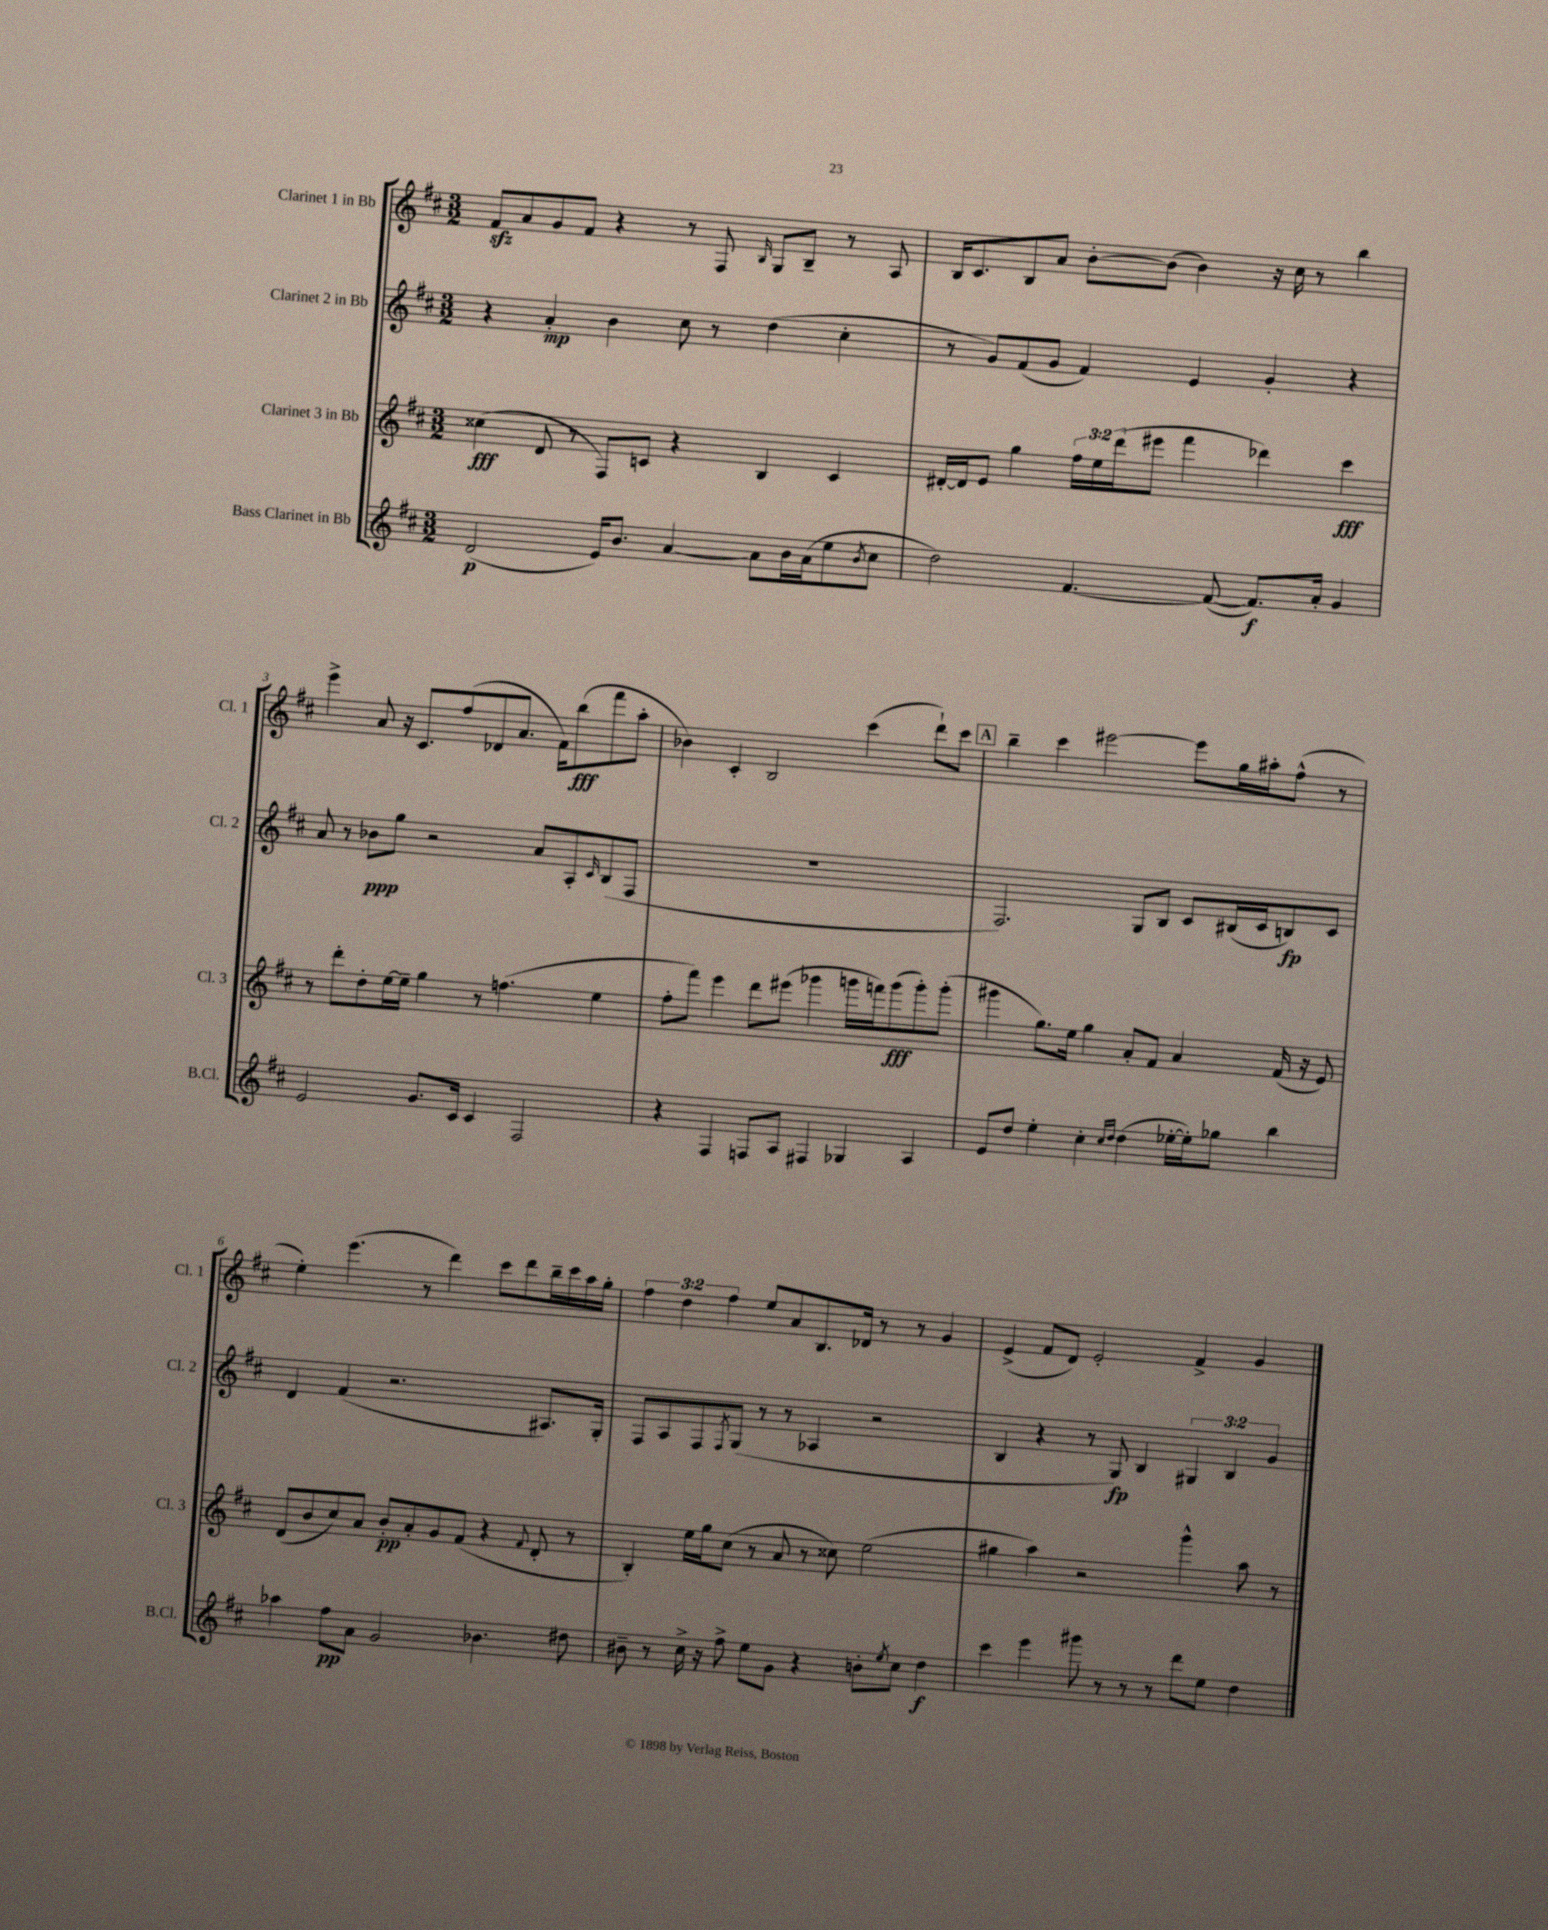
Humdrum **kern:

**kern	**dynam	**kern	**dynam	**kern	**dynam	**kern	**dynam
*part4	*part4	*part3	*part3	*part2	*part2	*part1	*part1
*staff4	*staff4	*staff3	*staff3	*staff2	*staff2	*staff1	*staff1
*I"Bass Clarinet in Bb	*	*I"Clarinet 3 in Bb	*	*I"Clarinet 2 in Bb	*	*I"Clarinet 1 in Bb	*
*I'B.Cl.	*	*I'Cl. 3	*	*I'Cl. 2	*	*I'Cl. 1	*
*clefG2	*	*clefG2	*	*clefG2	*	*clefG2	*
*k[f#c#]	*	*k[f#c#]	*	*k[f#c#]	*	*k[f#c#]	*
*M3/2	*	*M3/2	*	*M3/2	*	*M3/2	*
=1	=1	=1	=1	=1	=1	=1	=1
(2d/	p	(4cc##X\	fff	4r	.	8f#zz/L	.
.	.	.	.	.	.	8a/	.
.	.	8d/	.	4a'/	mp	8g/	.
.	.	8r	.	.	.	8f#/J	.
16e/KL)	.	8F#/L)	.	4b\	.	4r	.
8.b/J	.	.	.	.	.	.	.
.	.	8cn/J	.	.	.	.	.
[4a/	.	4r	.	8cc#\	.	8r	.
.	.	.	.	8r	.	8F#/	.
.	.	.	.	.	.	16qqB/	.
8a\L]	.	4B/	.	(4dd\	.	8G/L	.
16b\L	.	.	.	.	.	8B~/J	.
(16a\J	.	.	.	.	.	.	.
8ee\	.	4c/	.	4cc#'\	.	8r	.
8qb/	.	.	.	.	.	.	.
8cc#\J	.	.	.	.	.	8A/	.
=2	=2	=2	=2	=2	=2	=2	=2
2dd\)	.	[16d#X'/LL	.	8r	.	16B/KL	.
.	.	16d#/J]	.	.	.	8.c#/	.
.	.	8e/J	.	8g/L)	.	.	.
.	.	4gg\	.	(8f#/	.	8B/	.
.	.	.	.	8g/J	.	8a/J	.
[4.f#/	.	24ff#\LL	.	4f#/)	.	[8b'\L	.
.	.	24ee\	.	.	.	.	.
.	.	(24ddd\J	.	.	.	.	.
.	.	8eee#X\J	.	.	.	(8b\J]	.
.	.	4fff#\	.	4e/	.	4b\)	.
(8f#/_	.	.	.	.	.	.	.
8.f#/L])	f	4ddd-X\)	.	4g'/	.	16r	.
.	.	.	.	.	.	16cc#\	.
.	.	.	.	.	.	8r	.
16a'/Jk	.	.	.	.	.	.	.
4g/	.	4ccc#\	fff	4r	.	4bb\	.
!!LO:LB:g=z
=3	=3	=3	=3	=3	=3	=3	=3
2e/	.	8r	.	8a/	.	4eee^\	.
.	.	8ddd'\L	.	8r	.	.	.
.	.	8dd'\	.	8b-X\L	ppp	8a/	.
.	.	[16ee\L	.	8gg\J	.	16r	.
.	.	16ee~\JJ]	.	.	.	8.c#/L	.
8.g/L	.	4gg\	.	2r	.	.	.
.	.	.	.	.	.	(8ff#/	.
16c#/Jk	.	.	.	.	.	.	.
4c#/	.	8r	.	.	.	8d-X/	.
.	.	(4.ffn\	.	.	.	8.a/J	.
2F#/	.	.	.	8a/L	.	.	.
.	.	.	.	.	.	16f#\KL)	.
.	.	.	.	8A'/	.	(8bb\	fff
.	.	.	.	16qqc#/	.	.	.
.	.	4ee\	.	(8B/	.	8fff#\	.
.	.	.	.	8F#/J	.	8aa'\J	.
=4	=4	=4	=4	=4	=4	=4	=4
4r	.	8ff#'\L	.	1.r	.	4b-X\)	.
.	.	8fff#\J)	.	.	.	.	.
4F#/	.	4eee\	.	.	.	4c#'/	.
8Fn/L	.	8ddd\L	.	.	.	2B/	.
8A/J	.	(8eee#X\J	.	.	.	.	.
4F#X/	.	4ggg-X\	.	.	.	.	.
4G-X/	.	16gggn\LL	.	.	.	(4ccc#\	.
.	.	16fffn\J)	.	.	.	.	.
.	.	(8ggg\	fff	.	.	.	.
4A/	.	8ggg'\)	.	.	.	8ddd`\L)	.
.	.	(8ggg'\J	.	.	.	8ccc#\J	.
!!LO:REH:place=s1:t=A
=5	=5	=5	=5	=5	=5	=5	=5
8e/L	.	4ggg#X\	.	2.F#/)	.	4bb~\	.
8dd/J	.	.	.	.	.	.	.
4ee'\	.	8.gg\L)	.	.	.	4ccc#\	.
.	.	16ee\Jk	.	.	.	.	.
4cc#'\	.	4gg\	.	.	.	[2eee#X\	.
16qqcc#/LL	.	.	.	.	.	.	.
16qqdd/JJ	.	.	.	.	.	.	.
(4dd\	.	8a'/L	.	8G/L	.	.	.
.	.	8f#/J	.	8B/J	.	.	.
[16ee-X'\LL	.	4a/	.	8c#/L	.	8eee#\L]	.
16ee-'\J])	.	.	.	.	.	.	.
8gg-X\J	.	.	.	(16B#X/L	.	16gg\L	.
.	.	.	.	16c#/J	.	16aa#X'\J	.
4bb\	.	(16f#/	.	8Bn/)	fp	(8ff#^^\J	.
.	.	16r	.	.	.	.	.
.	.	8e/)	.	8c#/J	.	8r	.
!!LO:LB:g=z
=6	=6	=6	=6	=6	=6	=6	=6
4aa-X\	.	(8d/L	.	4d/	.	4ee'\)	.
.	.	8b/	.	.	.	.	.
8ff#\L	pp	8cc#/)	.	(4f#/	.	(4.eee\	.
8a\J	.	8a/J	.	.	.	.	.
2g/	.	8b'/L	pp	2.r	.	.	.
.	.	8a'/	.	.	.	8r	.
.	.	8g/	.	.	.	4ddd\)	.
.	.	(8f#/J	.	.	.	.	.
4.b-X\	.	4r	.	.	.	8ccc#\L	.
.	.	.	.	.	.	8ddd\	.
.	.	8qqf#/	.	.	.	.	.
.	.	8d'/	.	8.A#X/L)	.	16bb~\L	.
.	.	.	.	.	.	16ccc#\	.
8dd#X\	.	8r	.	.	.	16aa\	.
.	.	.	.	16G'/Jk	.	16gg'\JJ	.
=7	=7	=7	=7	=7	=7	=7	=7
8b#X~\	.	4B'/)	.	8F#/L	.	6ff#\	.
8r	.	.	.	8A/	.	.	.
.	.	.	.	.	.	6dd\	.
16cc#^\	.	16ee\LL	.	8F#/	.	.	.
16r	.	16gg\J	.	.	.	.	.
.	.	.	.	.	.	6ff#\	.
.	.	.	.	8qF#/	.	.	.
8ff#^\	.	(8cc#\J	.	(8G/J	.	.	.
8ee\L	.	8r	.	8r	.	8ee/L	.
8g\J	.	8a/	.	8r	.	8a/	.
4r	.	8r	.	4A-X/	.	8.B/	.
.	.	8cc##X\)	.	.	.	.	.
.	.	.	.	.	.	16d-X/Jk	.
8bn'\L	.	(2ee\	.	2r	.	8r	.
8qee/	.	.	.	.	.	.	.
8cc#\J	.	.	.	.	.	8r	.
4dd\	f	.	.	.	.	4g/	.
=8	=8	=8	=8	=8	=8	=8	=8
4ccc#\	.	4gg#X\	.	4B/	.	(4e^/	.
4eee\	.	4aa\)	.	4r	.	8f#/L	.
.	.	.	.	.	.	8d/J)	.
8ggg#X\	.	2r	.	8r	.	2e'/	.
8r	.	.	.	8G/)	fp	.	.
8r	.	.	.	4B/	.	.	.
8r	.	.	.	.	.	.	.
8ddd\L	.	4ggg^^\	.	6G#X/	.	4f#^/	.
8ee\J	.	.	.	.	.	.	.
.	.	.	.	6B/	.	.	.
4dd\	.	8aa\	.	.	.	4g/	.
.	.	.	.	6g/	.	.	.
.	.	8r	.	.	.	.	.
==	==	==	==	==	==	==	==
*-	*-	*-	*-	*-	*-	*-	*-
